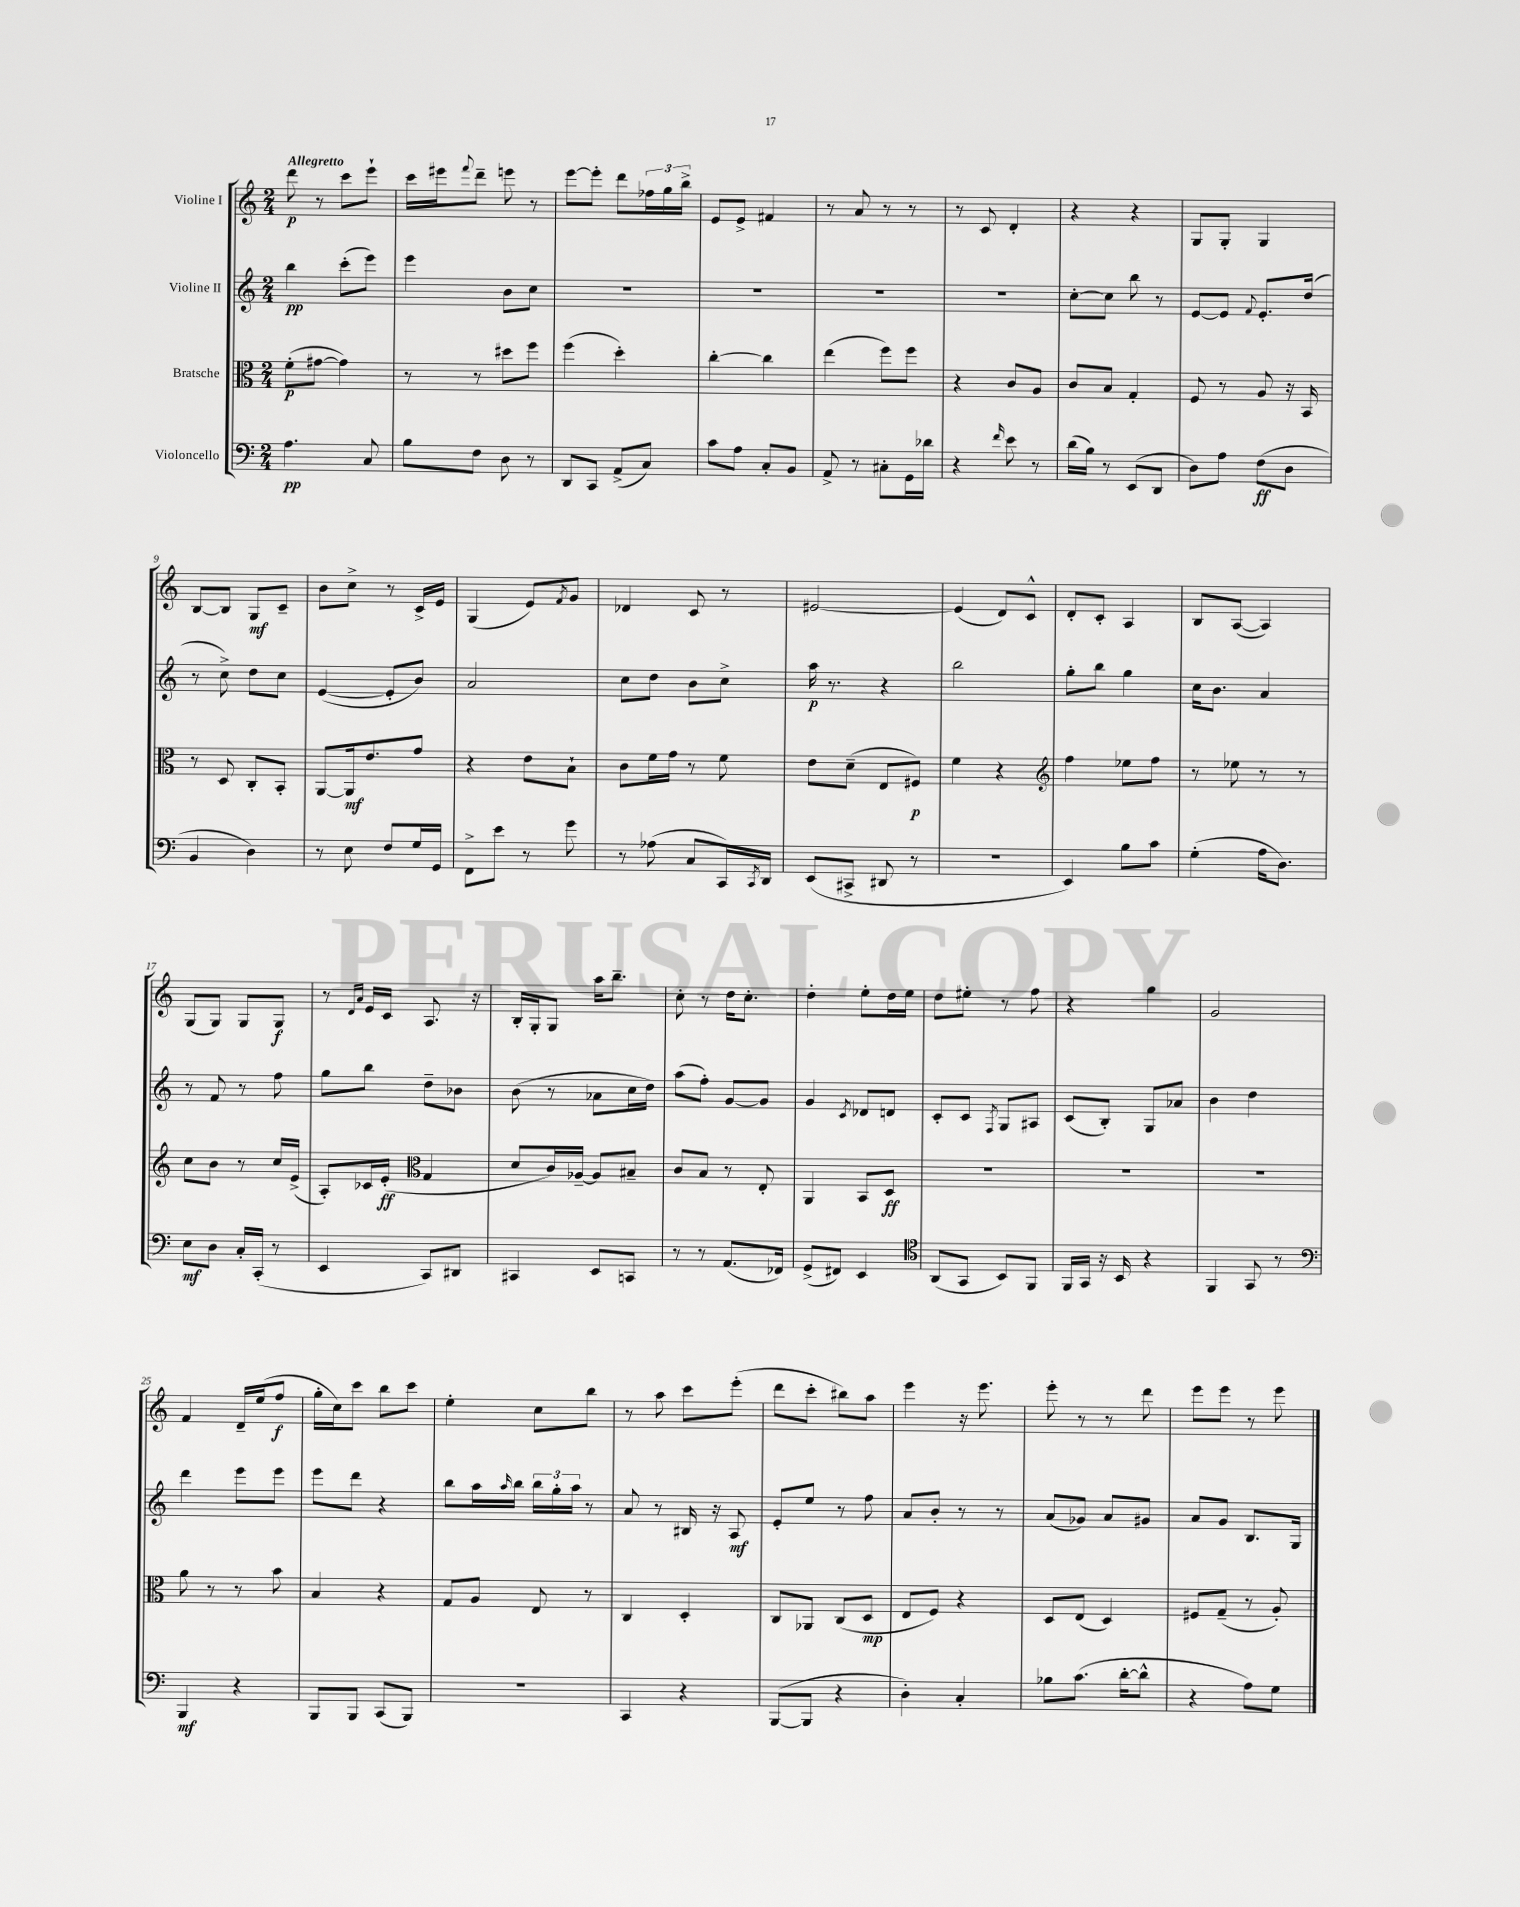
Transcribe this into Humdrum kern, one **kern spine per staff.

**kern	**dynam	**kern	**dynam	**kern	**dynam	**kern	**dynam
*part4	*part4	*part3	*part3	*part2	*part2	*part1	*part1
*staff4	*staff4	*staff3	*staff3	*staff2	*staff2	*staff1	*staff1
*I"Violoncello	*	*I"Bratsche	*	*I"Violine II	*	*I"Violine I	*
*clefF4	*	*clefC3	*	*clefG2	*	*clefG2	*
*k[]	*	*k[]	*	*k[]	*	*k[]	*
*M2/4	*	*M2/4	*	*M2/4	*	*M2/4	*
=1	=1	=1	=1	=1	=1	=1	=1
!	!	!	!	!	!	!LO:TX:a:B:t=Allegretto	!
4.A\	pp	(8f'\L	p	4bb\	pp	8ddd\	p
.	.	[8g#X\J	.	.	.	8r	.
.	.	4g#\])	.	(8ccc'\L	.	8ccc\L	.
8C/	.	.	.	8eee\J)	.	8eee`\J	.
=2	=2	=2	=2	=2	=2	=2	=2
8B\L	.	8r	.	4eee\	.	16ccc\LL	.
.	.	.	.	.	.	16eee#X\J	.
.	.	.	.	.	.	8qqfff/	.
8F\J	.	8r	.	.	.	8ddd~\J	.
8D\	.	8dd#X\L	.	8b\L	.	8eeen\	.
8r	.	8ff\J	.	8cc\J	.	8r	.
=3	=3	=3	=3	=3	=3	=3	=3
8DD/L	.	(4ff\	.	2r	.	[8eee\L	.
8CC/J	.	.	.	.	.	8eee'\J]	.
(8AA^/L	.	4dd'\)	.	.	.	8ddd\L	.
8C/J)	.	.	.	.	.	24ff-X\L	.
.	.	.	.	.	.	24gg\	.
.	.	.	.	.	.	24bb^\JJ	.
=4	=4	=4	=4	=4	=4	=4	=4
8c\L	.	[4cc'\	.	2r	.	8e/L	.
8A\J	.	.	.	.	.	8e^/J	.
8C'/L	.	4cc\]	.	.	.	4f#X/	.
8BB/J	.	.	.	.	.	.	.
=5	=5	=5	=5	=5	=5	=5	=5
8AA^/	.	(4ee\	.	2r	.	8r	.
8r	.	.	.	.	.	8a/	.
8C#X'\L	.	8ff\L)	.	.	.	8r	.
16GG\L	.	8ff\J	.	.	.	8r	.
16d-X\JJ	.	.	.	.	.	.	.
=6	=6	=6	=6	=6	=6	=6	=6
4r	.	4r	.	2r	.	8r	.
.	.	.	.	.	.	8c/	.
16qqf/	.	.	.	.	.	.	.
8e\	.	8c/L	.	.	.	4d'/	.
8r	.	8A/J	.	.	.	.	.
=7	=7	=7	=7	=7	=7	=7	=7
(16d\LL	.	8c/L	.	[8cc'\L	.	4r	.
16B\JJ)	.	.	.	.	.	.	.
8r	.	8B/J	.	8cc\J]	.	.	.
(8EE/L	.	4G'/	.	8bb\	.	4r	.
8DD/J	.	.	.	8r	.	.	.
=8	=8	=8	=8	=8	=8	=8	=8
8D\L)	.	8F/	.	[8e/L	.	8G/L	.
8A\J	.	8r	.	8e/J]	.	8G'/J	.
.	.	.	.	8qqf/	.	.	.
(8F\L	ff	8A/	.	8.e'/L	.	4G/	.
8D\J	.	16r	.	.	.	.	.
.	.	16BB/	.	(16dd/Jk	.	.	.
!!LO:LB:g=z
=9	=9	=9	=9	=9	=9	=9	=9
4BB/	.	8r	.	8r	.	[8B/L	.
.	.	8D/	.	8cc^\)	.	8B/J]	.
4D\)	.	8C'/L	.	8dd\L	.	8G/L	mf
.	.	8BB'/J	.	8cc\J	.	8c~/J	.
=10	=10	=10	=10	=10	=10	=10	=10
8r	.	[8AA/L	.	([4e/	.	8b\L	.
8E\	.	16AA/k]	mf	.	.	8cc^\J	.
.	.	8.e/	.	.	.	.	.
8F/L	.	.	.	8e'/L]	.	8r	.
16G/L	.	8g/J	.	8b/J)	.	16c^/LL	.
16GG/JJ	.	.	.	.	.	16e/JJ	.
=11	=11	=11	=11	=11	=11	=11	=11
8FF^\L	.	4r	.	2a/	.	(4G/	.
8e\J	.	.	.	.	.	.	.
8r	.	8e\L	.	.	.	8e/L)	.
.	.	.	.	.	.	8qf/	.
8g\	.	8B`\J	.	.	.	8g/J	.
=12	=12	=12	=12	=12	=12	=12	=12
8r	.	8c\L	.	8cc\L	.	4d-X/	.
(8A-X\	.	16f\L	.	8dd\J	.	.	.
.	.	16g\JJ	.	.	.	.	.
8C/L	.	8r	.	8b\L	.	8c/	.
16CC/L)	.	8f\	.	8cc^\J	.	8r	.
8qCC/	.	.	.	.	.	.	.
16DD/JJ	.	.	.	.	.	.	.
=13	=13	=13	=13	=13	=13	=13	=13
(8EE/L	.	8e\L	.	16aa\	p	[2e#X/	.
.	.	.	.	8.r	.	.	.
8CC#X^/J	.	(8d~\J	.	.	.	.	.
8DD#X/	.	8E/L	.	4r	.	.	.
8r	.	8F#X/J)	p	.	.	.	.
=14	=14	=14	=14	=14	=14	=14	=14
2r	.	4f\	.	2bb\	.	(4e#/]	.
.	.	4r	.	.	.	8d/L)	.
.	.	.	.	.	.	8c^^/J	.
=15	=15	=15	=15	=15	=15	=15	=15
*	*	*clefG2	*	*	*	*	*
4EE/)	.	4ff\	.	8gg'\L	.	8d'/L	.
.	.	.	.	8bb\J	.	8c'/J	.
8B\L	.	8ee-X\L	.	4gg\	.	4A/	.
8c\J	.	8ff\J	.	.	.	.	.
=16	=16	=16	=16	=16	=16	=16	=16
(4G'\	.	8r	.	16cc\KL	.	8B/L	.
.	.	.	.	8.b\J	.	.	.
.	.	8ee-X\	.	.	.	([8A/J	.
16A\KL	.	8r	.	4a/	.	4A/])	.
8.D\J)	.	.	.	.	.	.	.
.	.	8r	.	.	.	.	.
!!LO:LB:g=z
=17	=17	=17	=17	=17	=17	=17	=17
8E\L	mf	8cc\L	.	8r	.	(8G/L	.
8D\J	.	8b\J	.	8f/	.	8G/J)	.
16C'/LL	.	8r	.	8r	.	8G/L	.
(16CC'/JJ	.	.	.	.	.	.	.
8r	.	16cc/LL	.	8ff\	.	8G/J	f
.	.	(16e^/JJ	.	.	.	.	.
=18	=18	=18	=18	=18	=18	=18	=18
4EE/	.	8A'/L)	.	8gg\L	.	8r	.
.	.	.	.	.	.	16qqd/LL	.
.	.	.	.	.	.	16qqa/JJ	.
.	.	16c-X/L	.	8bb\J	.	16e/LL	.
.	.	(16e'/JJ	ff	.	.	16c/JJ	.
*	*	*clefC3	*	*	*	*	*
8CC/L)	.	4G/	.	8dd~\L	.	8.A/	.
8DD#X/J	.	.	.	8b-X\J	.	.	.
.	.	.	.	.	.	16r	.
=19	=19	=19	=19	=19	=19	=19	=19
4CC#X/	.	8d/L	.	(8b\	.	16B'/LL	.
.	.	.	.	.	.	16G'/J	.
.	.	16c/L)	.	8r	.	8G/J	.
.	.	[16A-X~/JJ	.	.	.	.	.
8EE/L	.	8A-/L]	.	8a-X\L	.	16aa\KL	.
.	.	.	.	.	.	8.bb~\J	.
8CCn/J	.	8B#X~/J	.	16cc\L	.	.	.
.	.	.	.	16dd\JJ)	.	.	.
=20	=20	=20	=20	=20	=20	=20	=20
8r	.	8c/L	.	(8aa\L	.	8cc'\	.
8r	.	8B/J	.	8ff'\J)	.	8r	.
(8.AA/L	.	8r	.	[8g/L	.	16dd\KL	.
.	.	.	.	.	.	8.cc'\J	.
.	.	8E'/	.	8g/J]	.	.	.
16FF-X/Jk)	.	.	.	.	.	.	.
=21	=21	=21	=21	=21	=21	=21	=21
(8GG^/L	.	4AA/	.	4g/	.	4dd'\	.
8FF#X/J)	.	.	.	.	.	.	.
.	.	.	.	8qc/	.	.	.
4EE/	.	8BB/L	.	8d-X/L	.	8ee'\L	.
.	.	8D/J	ff	8dn/J	.	16dd\L	.
.	.	.	.	.	.	16ee\JJ	.
=22	=22	=22	=22	=22	=22	=22	=22
*clefC4	*	*	*	*	*	*	*
(8AA/L	.	2r	.	8c'/L	.	8dd\L	.
8GG/J	.	.	.	8c/J	.	8ee#X'\J	.
.	.	.	.	8qF/	.	.	.
8BB/L)	.	.	.	8G/L	.	8r	.
8FF/J	.	.	.	8A#X/J	.	8ff\	.
=23	=23	=23	=23	=23	=23	=23	=23
16FF/LL	.	2r	.	(8c/L	.	4r	.
16GG/JJ	.	.	.	.	.	.	.
16r	.	.	.	8B'/J)	.	.	.
16BB/	.	.	.	.	.	.	.
4r	.	.	.	8G/L	.	4gg\	.
.	.	.	.	8a-X/J	.	.	.
=24	=24	=24	=24	=24	=24	=24	=24
4FF/	.	2r	.	4b\	.	2g/	.
8GG/	.	.	.	4dd\	.	.	.
8r	.	.	.	.	.	.	.
!!LO:LB:g=z
=25	=25	=25	=25	=25	=25	=25	=25
*clefF4	*	*	*	*	*	*	*
4BBB/	mf	8a\	.	4ddd\	.	4f/	.
.	.	8r	.	.	.	.	.
4r	.	8r	.	8eee\L	.	16d~/LL	.
.	.	.	.	.	.	(16ee/J	.
.	.	8b\	.	8eee\J	.	8ff/J	f
=26	=26	=26	=26	=26	=26	=26	=26
8BBB/L	.	4B/	.	8eee\L	.	16gg'\LL	.
.	.	.	.	.	.	16cc\J)	.
8BBB/J	.	.	.	8ddd\J	.	8ccc\J	.
(8CC/L	.	4r	.	4r	.	8bb\L	.
8BBB/J)	.	.	.	.	.	8ccc\J	.
=27	=27	=27	=27	=27	=27	=27	=27
2r	.	8G/L	.	8bb\L	.	4ee'\	.
.	.	8A/J	.	16aa\L	.	.	.
.	.	.	.	16qqaa/	.	.	.
.	.	.	.	16bb\JJ	.	.	.
.	.	8E/	.	24bb\LL	.	8cc\L	.
.	.	.	.	24gg'\	.	.	.
.	.	.	.	24aa\JJ	.	.	.
.	.	8r	.	8r	.	8bb\J	.
=28	=28	=28	=28	=28	=28	=28	=28
4CC/	.	4C/	.	8a/	.	8r	.
.	.	.	.	8r	.	8aa\	.
4r	.	4D'/	.	16B#X/	.	8ccc\L	.
.	.	.	.	16r	.	.	.
.	.	.	.	8A/	mf	(8eee'\J	.
=29	=29	=29	=29	=29	=29	=29	=29
([8BBB/L	.	8C/L	.	8e'/L	.	8ddd\L	.
8BBB/J]	.	8AA-X/J	.	8ee/J	.	8ccc'\J	.
4r	.	(8C/L	.	8r	.	8bb#X\L)	.
.	.	8D/J	mp	8ff\	.	8aa\J	.
=30	=30	=30	=30	=30	=30	=30	=30
4D'\)	.	8E/L	.	8a/L	.	4eee\	.
.	.	8F/J)	.	8b'/J	.	.	.
4C'/	.	4r	.	8r	.	16r	.
.	.	.	.	.	.	8.eee\	.
.	.	.	.	8r	.	.	.
=31	=31	=31	=31	=31	=31	=31	=31
8B-X\L	.	8D/L	.	(8a/L	.	8eee'\	.
(8.c\J	.	(8E/J	.	8g-X/J)	.	8r	.
.	.	4D/)	.	8a/L	.	8r	.
[16d'\KL	.	.	.	.	.	.	.
8d^^\J]	.	.	.	8g#X/J	.	8ddd\	.
=32	=32	=32	=32	=32	=32	=32	=32
4r	.	8F#X/L	.	8a/L	.	8eee\L	.
.	.	(8G~/J	.	8g/J	.	8eee\J	.
8A\L)	.	8r	.	8.B/L	.	8r	.
8G\J	.	8A'/)	.	.	.	8eee\	.
.	.	.	.	16G/Jk	.	.	.
==	==	==	==	==	==	==	==
*-	*-	*-	*-	*-	*-	*-	*-
